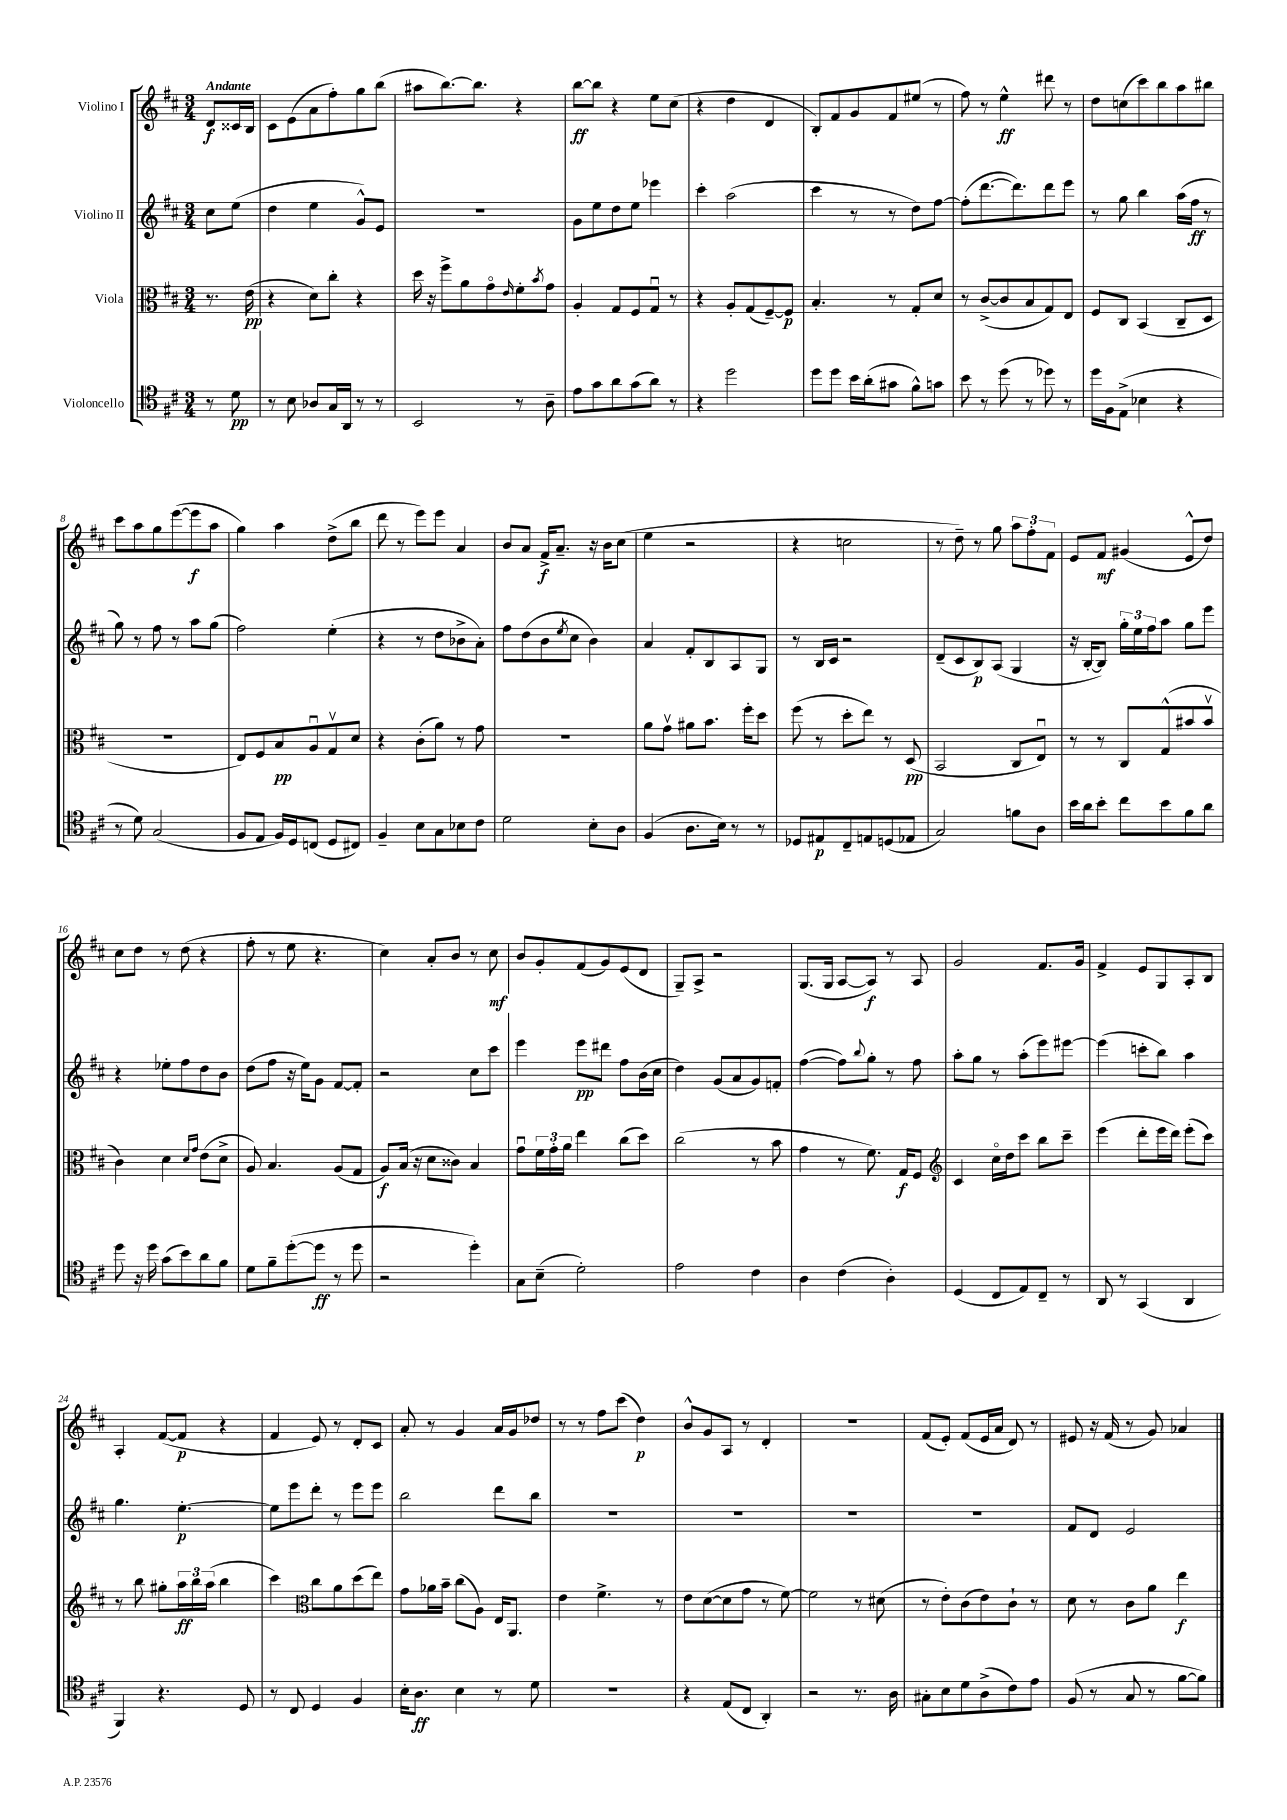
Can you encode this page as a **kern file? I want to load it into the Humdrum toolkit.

**kern	**dynam	**kern	**dynam	**kern	**dynam	**kern	**dynam
*part4	*part4	*part3	*part3	*part2	*part2	*part1	*part1
*staff4	*staff4	*staff3	*staff3	*staff2	*staff2	*staff1	*staff1
*I"Violoncello	*	*I"Viola	*	*I"Violino II	*	*I"Violino I	*
*clefC4	*	*clefC3	*	*clefG2	*	*clefG2	*
*k[f#c#]	*	*k[f#c#]	*	*k[f#c#]	*	*k[f#c#]	*
*M3/4	*	*M3/4	*	*M3/4	*	*M3/4	*
=	=	=	=	=	=	=	=
!	!	!	!	!	!	!LO:TX:a:B:t=Andante	!
8r	.	8.r	.	8cc#\L	.	8d/L	f
8d\	pp	.	.	(8ee\J	.	16c##X/L	.
.	.	(16e\	pp	.	.	16B/JJ	.
=1	=1	=1	=1	=1	=1	=1	=1
8r	.	4r	.	4dd\	.	8c#\L	.
8B\	.	.	.	.	.	(8e\	.
8A-X/L	.	8d\L)	.	4ee\	.	8a\	.
16G/L	.	8cc#'\J	.	.	.	8ff#'\)	.
16AA/JJ	.	.	.	.	.	.	.
8r	.	4r	.	8g^^/L)	.	8gg\	.
8r	.	.	.	8e/J	.	(8bb\J	.
=2	=2	=2	=2	=2	=2	=2	=2
2BB/	.	16dd\	.	2.r	.	8aa#X\L	.
.	.	16r	.	.	.	.	.
.	.	8ff#^\L	.	.	.	[8.bb\)	.
.	.	8a\	.	.	.	.	.
.	.	.	.	.	.	8.bb\J]	.
.	.	8g\	.	.	.	.	.
.	.	16qqe/	.	.	.	.	.
8r	.	8f#'\	.	.	.	4r	.
.	.	8qb/	.	.	.	.	.
8A~\	.	8g\J	.	.	.	.	.
=3	=3	=3	=3	=3	=3	=3	=3
8e\L	.	4A'/	.	8g\L	.	[8bb\L	ff
8g\	.	.	.	8ee\	.	8bb\J]	.
8a\	.	8G/L	.	8dd\	.	4r	.
(8g\	.	8F#/	.	8ee\J	.	.	.
8a\J)	.	8Gu/J	.	4eee-X\	.	8ee\L	.
8r	.	8r	.	.	.	(8cc#\J	.
=4	=4	=4	=4	=4	=4	=4	=4
4r	.	4r	.	4ccc#'\	.	4r	.
2dd\	.	8A'/L	.	(2aa\	.	4dd\	.
.	.	(8G/	.	.	.	.	.
.	.	[8F#~/)	.	.	.	4d/	.
.	.	8F#/J]	p	.	.	.	.
=5	=5	=5	=5	=5	=5	=5	=5
8dd\L	.	4.B'/	.	4ccc#\	.	8B'/L)	.
8dd\J	.	.	.	.	.	8f#/	.
16b\LL	.	.	.	8r	.	8g/	.
(16a'\J	.	.	.	.	.	.	.
8g#X\J	.	8r	.	8r	.	8f#/	.
8f#^^\L)	.	8G'/L	.	8dd\L)	.	(8ee#X/J	.
8gn\J	.	8d/J	.	[8ff#\J	.	8r	.
=6	=6	=6	=6	=6	=6	=6	=6
8b\	.	8r	.	(8ff#'\L]	.	8ff#\)	.
8r	.	([8c#^/L	.	[8.ddd\	.	8r	.
(8dd\	.	8c#/]	.	.	.	4ee^^\	ff
.	.	.	.	8.ddd\])	.	.	.
8r	.	8B/	.	.	.	.	.
8dd-X\)	.	8G/)	.	8ddd\	.	8ddd#X\	.
8r	.	8E/J	.	8eee\J	.	8r	.
=7	=7	=7	=7	=7	=7	=7	=7
16dd\LL	.	8F#/L	.	8r	.	8dd\L	.
16F#\J	.	.	.	.	.	.	.
(8E^\J	.	8C#/J	.	8gg\	.	(8ccn\	.
4B-X\	.	(4BB/	.	4bb\	.	8ccc#\)	.
.	.	.	.	.	.	8bb\	.
4r	.	8C#~/L	.	(16aa\LL	.	8aa\	.
.	.	.	.	16ff#\JJ	ff	.	.
.	.	8D/J	.	8r	.	8bb#X\J	.
!!LO:LB:g=z
=8	=8	=8	=8	=8	=8	=8	=8
8r	.	2.r	.	8gg\)	.	8ccc#\L	.
8d\)	.	.	.	8r	.	8aa\	.
(2G/	.	.	.	8ff#\	.	8gg\	.
.	.	.	.	8r	.	([8eee\	.
.	.	.	.	8aa\L	.	8eee\]	f
.	.	.	.	(8gg\J	.	8aa\J	.
=9	=9	=9	=9	=9	=9	=9	=9
8F#/L	.	8E/L)	.	2ff#\)	.	4gg\)	.
8E/J	.	8F#/	.	.	.	.	.
16F#/LL)	.	8B/	pp	.	.	4aa\	.
16D/J	.	.	.	.	.	.	.
(8Cn/J	.	8Au/	.	.	.	.	.
8D/L	.	8Gv/	.	(4ee'\	.	(8dd^\L	.
8C#X/J)	.	8d/J	.	.	.	8bb\J	.
=10	=10	=10	=10	=10	=10	=10	=10
4F#~/	.	4r	.	4r	.	8ddd\	.
.	.	.	.	.	.	8r	.
8B\L	.	(8c#'\L	.	8r	.	8eee\L)	.
8G\	.	8a\J)	.	8dd\L	.	8eee\J	.
8B-X\	.	8r	.	8b-X^\	.	4a/	.
8c#\J	.	8g\	.	8a'\J)	.	.	.
=11	=11	=11	=11	=11	=11	=11	=11
2d\	.	2.r	.	8ff#\L	.	8b/L	.
.	.	.	.	(8dd\	.	8a/J	.
.	.	.	.	8b\	.	16f#^/KL	f
.	.	.	.	.	.	8.a~/J	.
.	.	.	.	8qee/	.	.	.
.	.	.	.	8cc#\J	.	.	.
8B'\L	.	.	.	4b\)	.	16r	.
.	.	.	.	.	.	16b\KL	.
8A\J	.	.	.	.	.	(8cc#\J	.
=12	=12	=12	=12	=12	=12	=12	=12
(4F#/	.	8a\L	.	4a/	.	4ee\	.
.	.	8gv\J	.	.	.	.	.
8.A\L	.	8a#X\L	.	8f#'/L	.	2r	.
.	.	8.b\J	.	8B/	.	.	.
16B\Jk)	.	.	.	.	.	.	.
8r	.	.	.	8A/	.	.	.
.	.	16ff#'\KL	.	.	.	.	.
8r	.	8dd\J	.	8G/J	.	.	.
=13	=13	=13	=13	=13	=13	=13	=13
8D-X/L	.	(8ff#\	.	8r	.	4r	.
8E#X/	p	8r	.	16B/LL	.	.	.
.	.	.	.	16c#/JJ	.	.	.
8C#~/	.	8dd'\L	.	2r	.	2ccn\	.
8En/	.	8ee\J)	.	.	.	.	.
(8Dn/	.	8r	.	.	.	.	.
8E-X/J	.	(8D/	pp	.	.	.	.
=14	=14	=14	=14	=14	=14	=14	=14
2G/)	.	2BB/	.	(8d~/L	.	8r	.
.	.	.	.	8c#/	.	8dd~\)	.
.	.	.	.	8B/)	p	8r	.
.	.	.	.	(8A/J	.	8gg\	.
8fn\L	.	8C#/L	.	4G/	.	12aa\L	.
.	.	.	.	.	.	12ff#'\	.
8A\J	.	8Eu/J)	.	.	.	.	.
.	.	.	.	.	.	12f#\J	.
=15	=15	=15	=15	=15	=15	=15	=15
16b\LL	.	8r	.	16r	.	8e/L	.
16a\J	.	.	.	[16B'/KL	.	.	.
8b'\J	.	8r	.	8B/J])	.	8f#/J	mf
8cc#\L	.	8C#/L	.	24gg'\LL	.	(4g#X/	.
.	.	.	.	24ee\	.	.	.
.	.	.	.	24ff#\J	.	.	.
8b\	.	(8G^^/	.	8aa\J	.	.	.
8f#\	.	8b#X/	.	8gg\L	.	8e^^/L	.
8a\J	.	8b#v/J	.	8eee\J	.	8dd/J)	.
!!LO:LB:g=z
=16	=16	=16	=16	=16	=16	=16	=16
8dd\	.	4c#\)	.	4r	.	8cc#\L	.
16r	.	.	.	.	.	8dd\J	.
16dd\	.	.	.	.	.	.	.
(8g\L	.	4d\	.	8ee-X'\L	.	8r	.
8b\)	.	.	.	8ff#\	.	(8dd\	.
.	.	16qqd/LL	.	.	.	.	.
.	.	16qqg/JJ	.	.	.	.	.
8a\	.	(8e\L	.	8dd\	.	4r	.
8f#\J	.	8d^\J	.	8b\J	.	.	.
=17	=17	=17	=17	=17	=17	=17	=17
8d\L	.	8A/)	.	(8dd\L	.	8ff#'\	.
8f#~\	.	4.B/	.	8ff#\J	.	8r	.
([8dd'\	.	.	.	16r	.	8ee\	.
.	.	.	.	16ee\KL)	.	.	.
8dd\J]	ff	.	.	8g\J	.	4.r	.
8r	.	(8A/L	.	[8f#/L	.	.	.
8dd\	.	8G/J	.	8f#'/J]	.	.	.
=18	=18	=18	=18	=18	=18	=18	=18
2r	.	8A/L)	f	2r	.	4cc#\)	.
.	.	(16B/Jk	.	.	.	.	.
.	.	16r	.	.	.	.	.
.	.	8d\L	.	.	.	8a'/L	.
.	.	8c##X\J)	.	.	.	8b/J	.
4dd'\)	.	4B/	.	8cc#\L	.	8r	.
.	.	.	.	8ccc#\J	.	8cc#\	mf
=19	=19	=19	=19	=19	=19	=19	=19
8G\L	.	8gu\L	.	4eee\	.	8b/L	.
(8B~\J	.	24f#\L	.	.	.	8g'/	.
.	.	24g'\	.	.	.	.	.
.	.	24a\JJ	.	.	.	.	.
2d'\)	.	4ee\	.	8eee\L	pp	(8f#/	.
.	.	.	.	8ddd#X\J	.	8g/)	.
.	.	(8cc#\L	.	8ff#\L	.	(8e/	.
.	.	8dd\J)	.	(16b\L	.	8d/J	.
.	.	.	.	16cc#\JJ	.	.	.
=20	=20	=20	=20	=20	=20	=20	=20
2e\	.	(2cc#\	.	4dd\)	.	8G~/L)	.
.	.	.	.	.	.	8A^/J	.
.	.	.	.	(8g/L	.	2r	.
.	.	.	.	8a/	.	.	.
4c#\	.	8r	.	8g/)	.	.	.
.	.	8b\	.	8fn'/J	.	.	.
=21	=21	=21	=21	=21	=21	=21	=21
4A\	.	4g\	.	([4ff#\	.	(8.G/L	.
.	.	.	.	.	.	16G/Jk	.
(4c#\	.	8r	.	8ff#\L])	.	[8A/L	.
.	.	.	.	8qqbb/	.	.	.
.	.	8.f#\)	.	8gg'\J	.	8A/J])	f
4A'\)	.	.	.	8r	.	8r	.
.	.	16G/KL	f	.	.	.	.
.	.	8F#/J	.	8ff#\	.	8A/	.
=22	=22	=22	=22	=22	=22	=22	=22
*	*	*clefG2	*	*	*	*	*
(4D/	.	4c#/	.	8aa'\L	.	2g/	.
.	.	.	.	8gg\J	.	.	.
8C#/L	.	16cc#\LL	.	8r	.	.	.
.	.	16dd\J	.	.	.	.	.
8E/)	.	8ccc#\J	.	(8aa'\L	.	.	.
8C#~/J	.	8bb\L	.	8eee\)	.	8.f#/L	.
8r	.	8ccc#~\J	.	[8eee#X\J	.	.	.
.	.	.	.	.	.	16g/Jk	.
=23	=23	=23	=23	=23	=23	=23	=23
8AA/	.	(4eee\	.	(4eee#\]	.	4f#^/	.
8r	.	.	.	.	.	.	.
(4GG/	.	8ddd'\L	.	8cccn'\L	.	8e/L	.
.	.	16eee\L	.	8bb\J)	.	8G/	.
.	.	16ddd\JJ)	.	.	.	.	.
4AA/	.	(8eee'\L	.	4aa\	.	8A'/	.
.	.	8ccc#\J)	.	.	.	8B/J	.
!!LO:LB:g=z
=24	=24	=24	=24	=24	=24	=24	=24
4FF#/)	.	8r	.	4.gg\	.	4A'/	.
.	.	8bb\	.	.	.	.	.
4.r	.	8gg#X'\L	.	.	.	([8f#/L	.
.	.	24aa\L	ff	[4.ee'\	p	8f#/J]	p
.	.	24bb\	.	.	.	.	.
.	.	(24aa\JJ	.	.	.	.	.
.	.	4bb\	.	.	.	4r	.
8D/	.	.	.	.	.	.	.
=25	=25	=25	=25	=25	=25	=25	=25
8r	.	4ccc#\)	.	8ee\L]	.	4f#/	.
8C#/	.	.	.	8eee\	.	.	.
*	*	*clefC3	*	*	*	*	*
4D/	.	8cc#\L	.	8ddd'\J	.	8e/)	.
.	.	8a\	.	8r	.	8r	.
4F#/	.	(8dd\	.	8eee\L	.	8d'/L	.
.	.	8ee\J)	.	8eee\J	.	8c#/J	.
=26	=26	=26	=26	=26	=26	=26	=26
16B'\KL	.	8g\L	.	2bb\	.	8a'/	.
8.A\J	ff	.	.	.	.	.	.
.	.	16a-X\L	.	.	.	8r	.
.	.	16b~\JJ	.	.	.	.	.
4B\	.	(8cc#\L	.	.	.	4g/	.
.	.	8A\J)	.	.	.	.	.
8r	.	16E/KL	.	8ddd\L	.	16a/LL	.
.	.	8.AA/J	.	.	.	16g/J	.
8d\	.	.	.	8bb\J	.	8dd-X/J	.
=27	=27	=27	=27	=27	=27	=27	=27
2.r	.	4e\	.	2.r	.	8r	.
.	.	.	.	.	.	8r	.
.	.	4.f#^\	.	.	.	8ff#\L	.
.	.	.	.	.	.	(8ccc#\J	.
.	.	.	.	.	.	4dd\)	p
.	.	8r	.	.	.	.	.
=28	=28	=28	=28	=28	=28	=28	=28
4r	.	8e\L	.	2.r	.	8b^^/L	.
.	.	([8d\	.	.	.	8g/	.
(8E/L	.	8d\]	.	.	.	8A/J	.
8C#/J	.	8g\J	.	.	.	8r	.
4AA'/)	.	8r	.	.	.	4d'/	.
.	.	[8f#\)	.	.	.	.	.
=29	=29	=29	=29	=29	=29	=29	=29
2r	.	2f#\]	.	2.r	.	2.r	.
8.r	.	8r	.	.	.	.	.
.	.	(8d#X\	.	.	.	.	.
16A\	.	.	.	.	.	.	.
=30	=30	=30	=30	=30	=30	=30	=30
8G#X'\L	.	8r	.	2.r	.	(8f#/L	.
8B\	.	8e'\L)	.	.	.	8e'/J)	.
8d\	.	(8c#\	.	.	.	(8f#/L	.
(8A^\	.	8e\)	.	.	.	16e/L	.
.	.	.	.	.	.	16a/JJ	.
8c#\)	.	8c#`\J	.	.	.	8d/)	.
8e\J	.	8r	.	.	.	8r	.
=31	=31	=31	=31	=31	=31	=31	=31
(8F#/	.	8d\	.	8f#/L	.	8e#X/	.
8r	.	8r	.	8d/J	.	16r	.
.	.	.	.	.	.	(16f#/	.
8G/	.	8c#\L	.	2e/	.	8r	.
8r	.	8a\J	.	.	.	8g/)	.
[8f#\L	.	4ee\	f	.	.	4a-X/	.
8f#\J])	.	.	.	.	.	.	.
==	==	==	==	==	==	==	==
*-	*-	*-	*-	*-	*-	*-	*-
